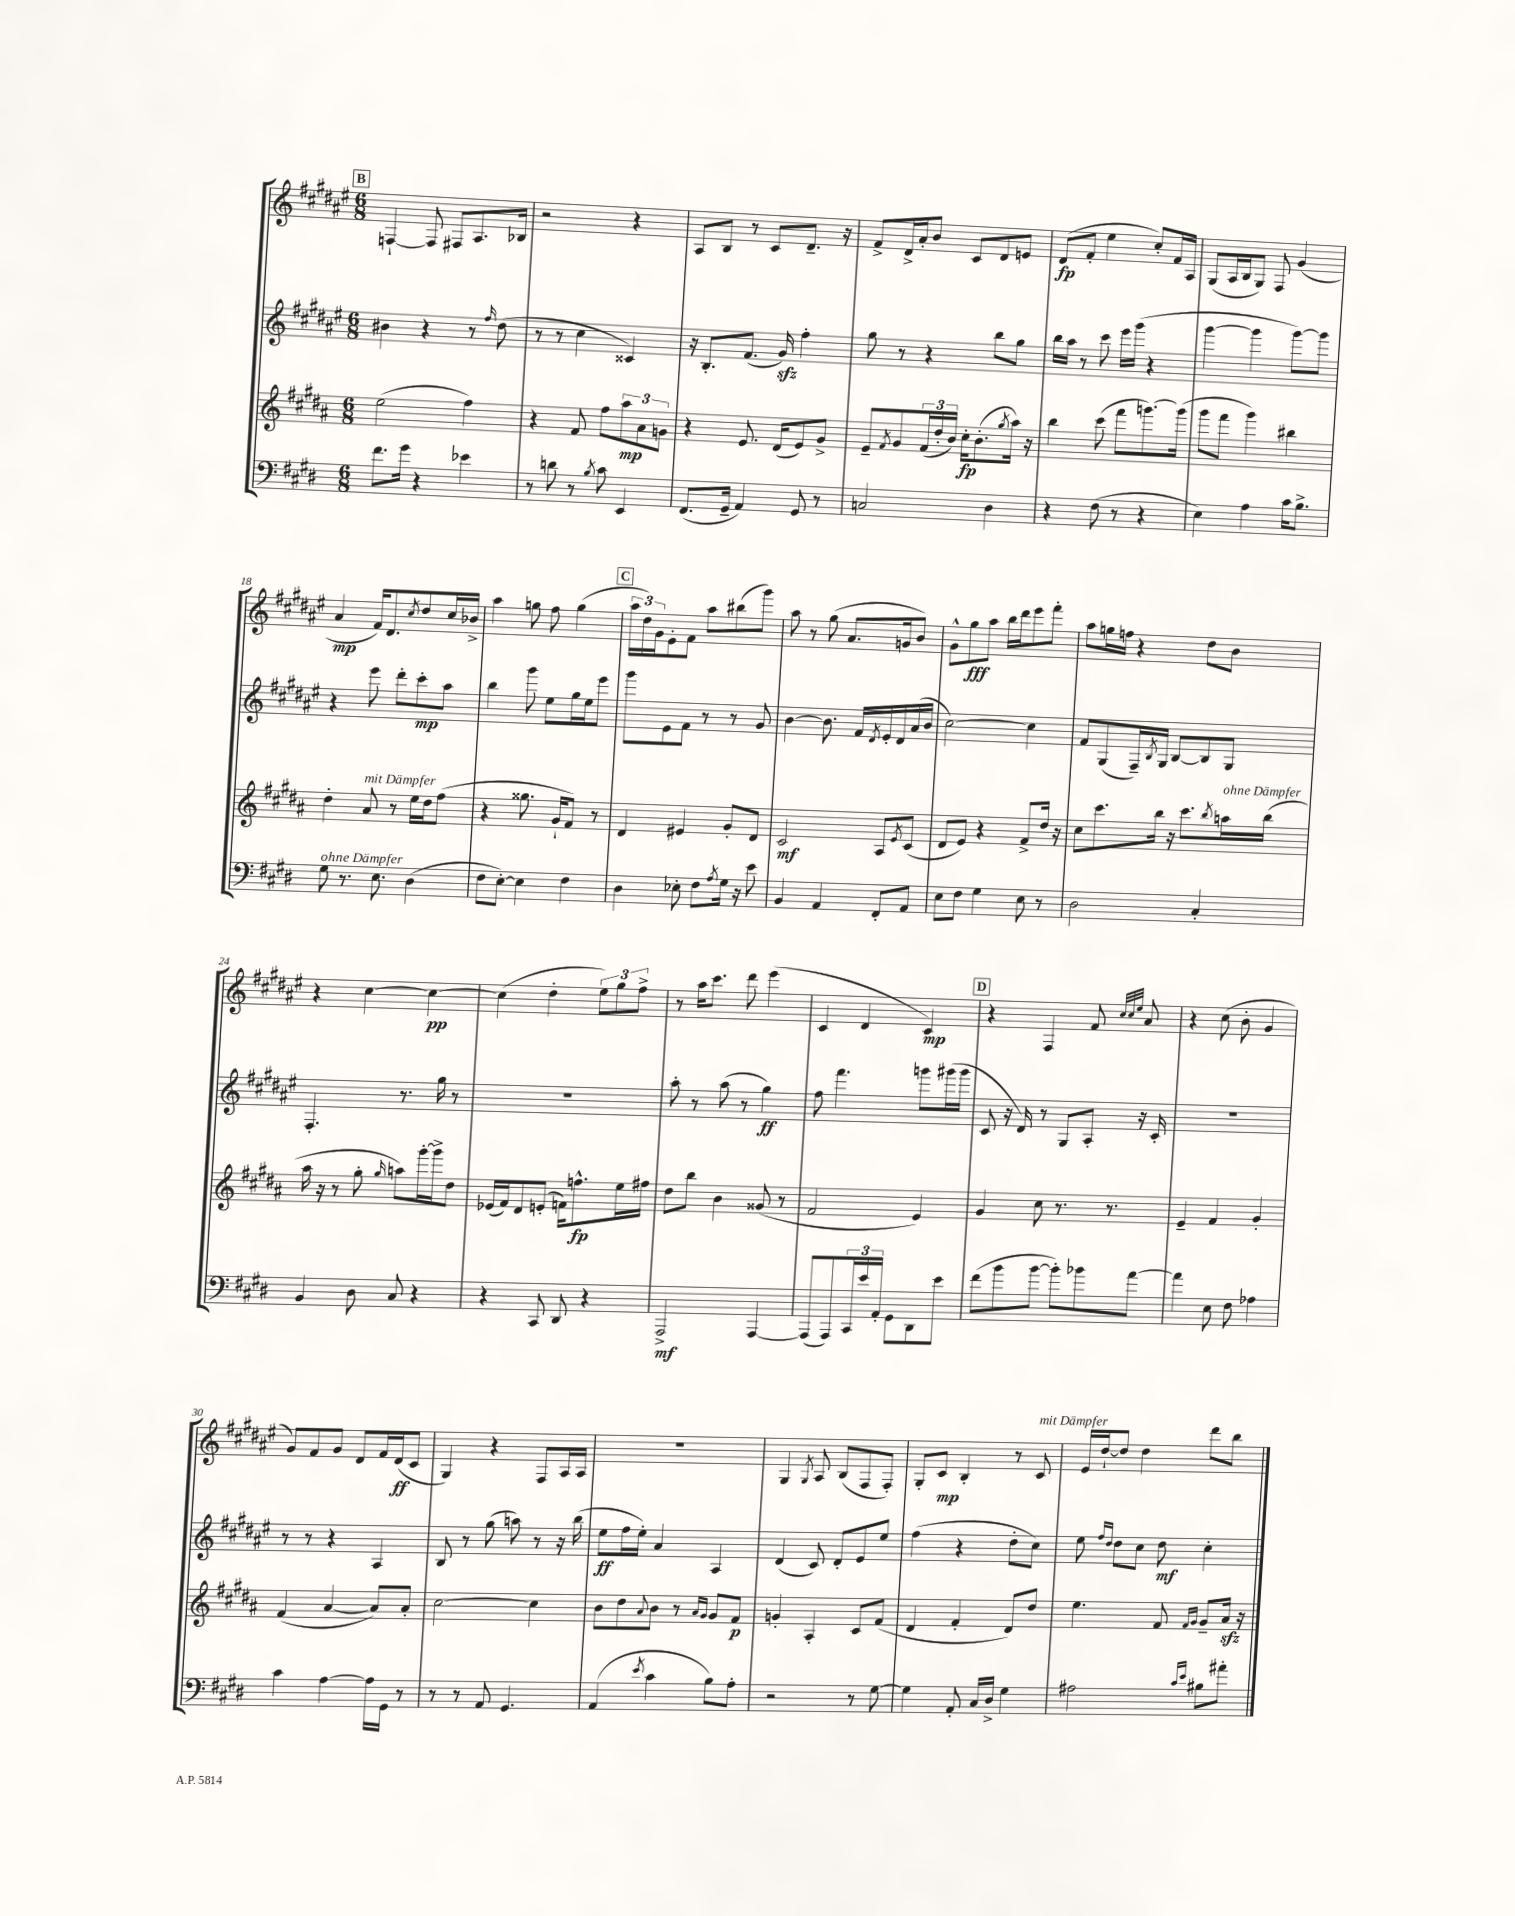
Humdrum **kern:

**kern	**kern	**kern	**kern
*staff4	*staff3	*staff2	*staff1
*clefF4	*clefG2	*clefG2	*clefG2
*k[f#c#g#d#]	*k[f#c#g#d#a#]	*k[f#c#g#d#a#e#]	*k[f#c#g#d#a#e#]
*M6/8	*M6/8	*M6/8	*M6/8
8.f#	(2ee	4b#	[4F`
16g#	.	.	.
4r	.	4r	8F]
.	.	.	8F#
4e-	4ff#)	8r	8.A#
.	.	16qqff#	.
.	.	(8dd#	.
.	.	.	16B-
=	=	=	=
8r	4r	8r	2r
8d	.	8r	.
8r	8f#	4cc#	.
8qB	.	.	.
8c#	8ff#	.	.
4EE	12aa#	4c##)	4r
.	12a#	.	.
.	12g	.	.
=	=	=	=
(8.FF#	4r	16r	8A#
.	.	8.B'	.
.	.	.	8B
16GG#~	.	.	.
4AA)	8.e	(8.f#	8r
.	.	.	8c#
.	(16d#	16g#)	.
8GG#	8e)	4ff#'	8.d#~
8r	8g#^	.	.
.	.	.	16r
=	=	=	=
2C	8e~	8gg#	8f#^
.	8qf#	.	.
.	8g#	8r	16d#^
.	.	.	16a#'
.	(24f#	4r	8b
.	24dd#'	.	.
.	24b)	.	.
.	16cc#'	.	8c#
.	(8.b'	.	.
4D#	.	8bb	8d#
.	8qgg#	.	.
.	16aa#)	8gg#	8e
.	16r	.	.
=	=	=	=
4r	4bb	16bb	(8d#
.	.	16aa#	.
.	.	8r	8f#'
(8F#	(8ccc#	8ccc#	4ee#
8r	8fff#	16eee#	.
.	.	(16ggg#	.
4r	[8.ggg)	4r	8cc#')
.	.	.	16f#
.	(16ggg]	.	16A#
=	=	=	=
4E)	8ggg#	[4ggg#	(8G#
.	8fff#	.	16A#
.	.	.	16B
4A	4ggg#)	4ggg#]	8G#)
.	.	.	8F#
16c#	4bb#	[8ggg#)	(4g#
8.B^	.	.	.
.	.	8ggg#]	.
=	=	=	=
8G#	4dd#'	4r	4a#
8.r	.	.	.
.	8a#	8eee#	16f#)
8.E	.	.	8.d#
.	8r	8ddd#'	.
.	.	.	8qcc#
(4D#	16ee	8ccc#'	8dd#
.	16dd#	.	.
.	(8ff#	8aa#	16cc#
.	.	.	16b-^
=	=	=	=
8F#	4r	4bb	4aa#
[8E')	.	.	.
4E]	8.gg##	8ggg#	8gg
.	.	8ee#	8ff#
.	16g#`	.	.
4F#	8f#)	16gg#	(4gg
.	.	16ee#	.
.	8r	8eee#	.
=	=	=	=
4D#	4d#	8ggg#	24aa#
.	.	.	24dd#)
.	.	.	24g#
.	.	8e#	8e#'
8E-'	4e#	8f#	8f#
8F#	.	8r	8aa#
8qA	.	.	.
16G#	8g#'	8r	(8bb#
16r	.	.	.
8e	8d#	8g#	8ggg#)
=	=	=	=
4BB	2c#	[4b	8aa#
.	.	.	8r
4AA	.	8.b]	(8gg#
.	.	.	8.a#
.	.	16f#	.
.	.	8qd#	.
8FF#'	8A#	16e#'	.
.	.	16d#	16g
.	8qe	.	.
8AA	(8c#	(16a#	8b)
.	.	16b	.
=	=	=	=
8E	8d#	[2cc#)	8g#^^
8F#	8e)	.	8gg#
4G#	4r	.	8aa#
.	.	.	16bb
.	.	.	16ddd#
8E	8f#^	4cc#]	8eee#
8r	16dd#	.	8fff#'
.	16r	.	.
=	=	=	=
2D#	8cc#	8f#	8aa#
.	8.ccc#	(8G#	16gg
.	.	.	16ff
.	.	16F#~)	4r
.	.	8qB	.
.	16bb	16G#	.
.	16r	[8B	.
.	8.ccc#	.	.
4C#'	.	8B]	8dd#
.	8qbb	.	.
.	16aa	8G#	8b
.	(16bb	.	.
=	=	=	=
4BB	16aa#	4.F#'	4r
.	16r	.	.
.	8r	.	.
8D#	8gg#'	.	[4cc#
.	16qqgg#	.	.
8C#	8aa)	8.r	.
4r	[16ggg#'	.	4cc#_
.	16ggg#^]	16gg#	.
.	8dd#	8r	.
=	=	=	=
4r	(16e-	2.r	(4cc#]
.	16f#)	.	.
.	8d#	.	.
8CC#	(8e'	.	4dd#'
8DD#	16f)	.	.
.	8.ff^^	.	.
4r	.	.	12ee#)
.	.	.	12gg#
.	16ee	.	.
.	.	.	12ff#^
.	16ff#	.	.
=	=	=	=
2AAA^	8dd#	8aa#'	8r
.	8bb	8r	16aa#
.	.	.	8.ccc#
.	4b	(8aa#	.
.	.	8r	8ddd#
[4AAA	(8g##	4gg#)	(4eee#
.	8r	.	.
=	=	=	=
(8AAA]	2f#	8ff#	4c#
8AAA)	.	4.fff#	.
24CC#	.	.	4d#
24e	.	.	.
24AA'	.	.	.
8GG#	.	.	.
8DD#	4e)	8ggg	4c#)
8e	.	(16ggg#	.
.	.	16ggg#	.
=	=	=	=
(8f#	4g#	8c#	4r
8b	.	16r	.
.	.	16d#)	.
[8b	8cc#	8r	4F#
8b'])	8.r	8G#	.
8b-	.	8A#'	8f#
.	8.r	.	.
.	.	.	32qqcc#
.	.	.	32qqcc#
.	.	.	32qqee#
[8a	.	16r	8a#
.	.	16c#'	.
=	=	=	=
4a]	4e~	2.r	4r
8E	4f#	.	(8cc#
8F#	.	.	8b'
4A-	4g#'	.	4g#
=	=	=	=
4c#	(4f#	8r	8g#)
.	.	8r	8f#
[4A	[4a#	4r	8g#
.	.	.	8d#
16A]	8a#])	4A#	16f#
16GG#	.	.	(16d#
8r	8a#'	.	8c#
=	=	=	=
8r	[2cc#	8B	4G#)
8r	.	8r	.
8AA	.	(8gg#	4r
4.GG#	.	8aa)	.
.	4cc#]	8r	8F#
.	.	16r	16A#
.	.	(16bb	16A#
=	=	=	=
(4AA	8b	8ee#	2.r
.	8dd#	16ff#	.
.	.	16ee#')	.
8qe	8qqa#	.	.
4c#	8b	4a#	.
.	8r	.	.
.	16qqa#	.	.
.	16qqg#	.	.
8B)	8g#	4A#	.
8A'	8f#	.	.
=	=	=	=
2r	4g'	(4d#	4G#
.	.	.	8qG#
.	4A#'	8c#)	8A#
.	.	8d#'	(8B
8r	8c#	8e#	8F#
[8G#	(8f#	8ee#	8F#')
=	=	=	=
4G#]	4d#	(4ff#	8G#'
.	.	.	8c#
8AA'	4f#'	4r	4B'
16C#	.	.	.
16D#^	.	.	.
4G#	8d#)	8dd#'	8r
.	8dd#	8cc#)	8c#
=	=	=	=
2A#	4.ee	8ee#	16e#
.	.	.	[16dd#`
.	.	16qqff#	.
.	.	16qqdd#	.
.	.	8dd#	8dd#]
.	.	8cc#	4dd#
.	8f#	8dd#	.
16qqc#	16qqf#	.	.
16qqe	16qqg#	.	.
8B#	8g#~	4cc#'	8ddd#
8a#'	16a#	.	8bb
.	16r	.	.
==	==	==	==
*-	*-	*-	*-
